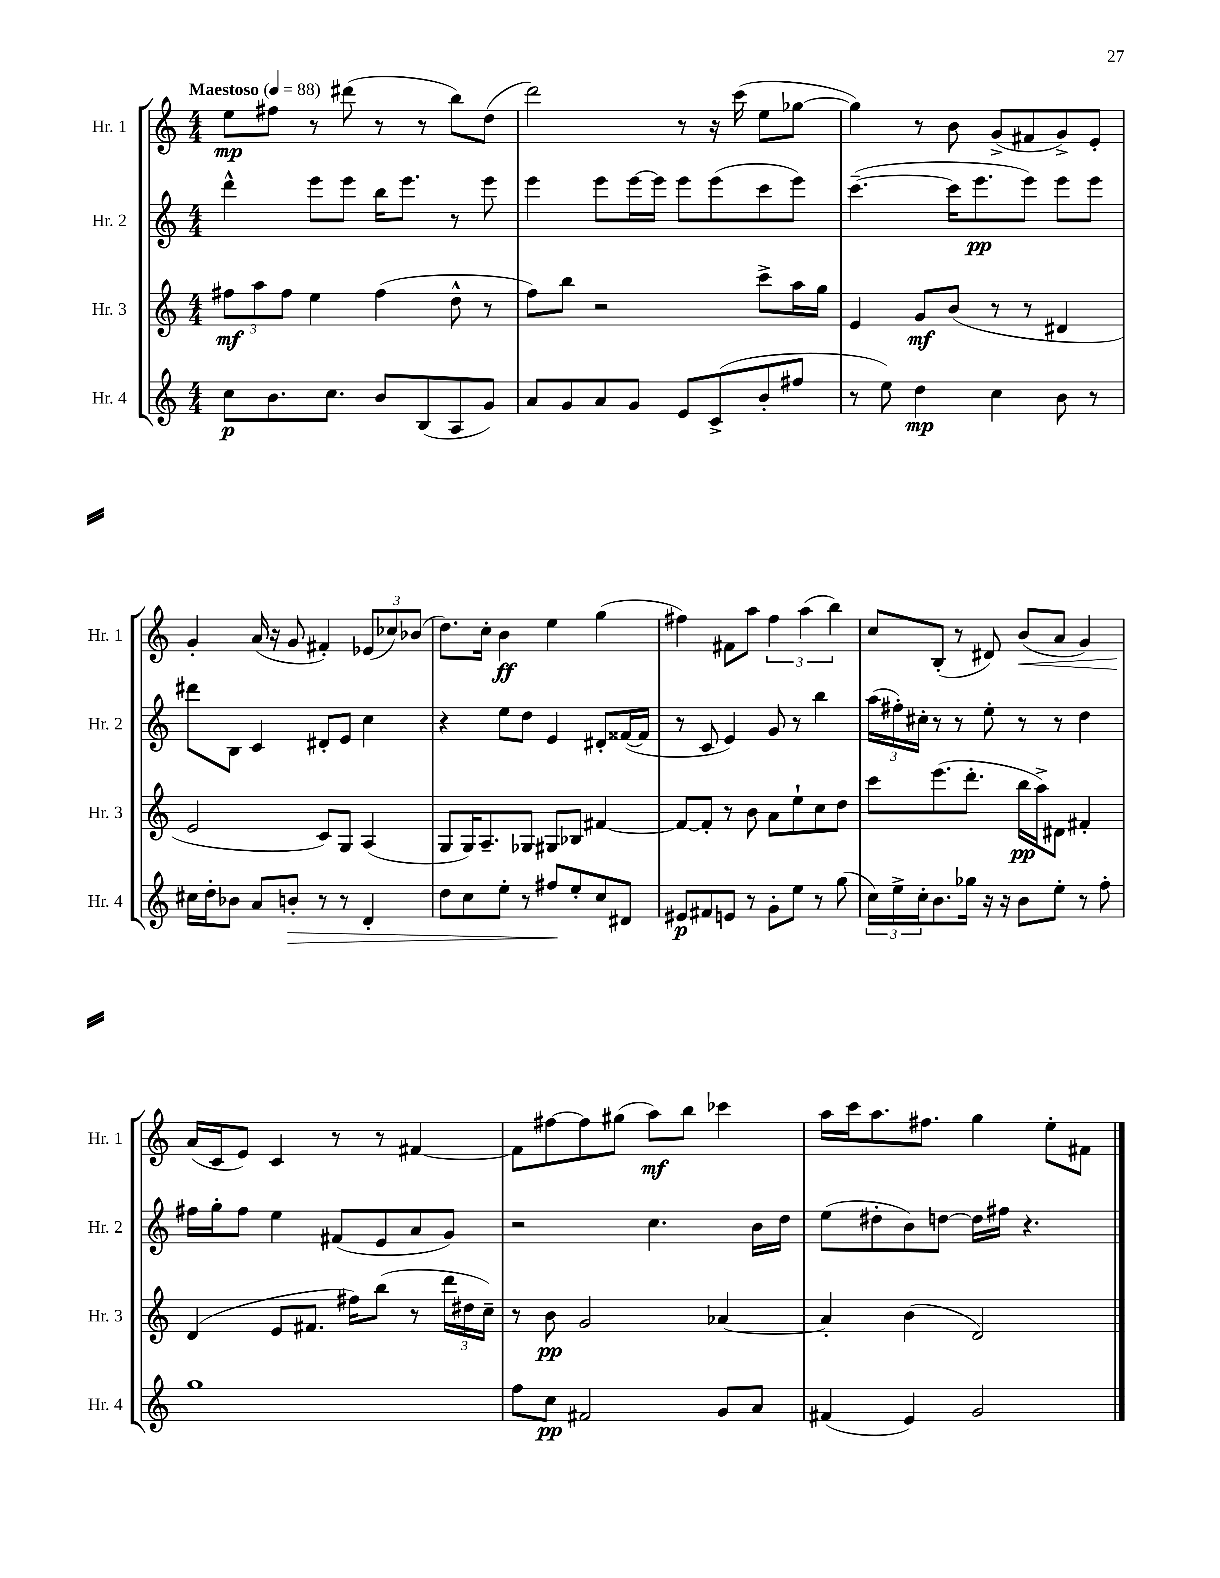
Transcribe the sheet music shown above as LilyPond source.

<<
\new StaffGroup <<
\new Staff = "s0" \with { instrumentName = "Hr. 1" shortInstrumentName = "Hr. 1" } {
    \clef treble \key c \major \numericTimeSignature \time 4/4 \tempo "Maestoso" 4 = 88
    e''8\mp fis''8 r8 dis'''8( r8 r8 b''8) d''8( |
    d'''2) r8 r16 c'''16( e''8 ges''8~ |
    ges''4) r8 b'8 g'8->( fis'8 g'8->) e'8-. |
    g'4-. a'16( r16 g'8 fis'4-.) \tuplet 3/2 { ees'8( ces''8) bes'8( } |
    d''8.) c''16-. b'4\ff e''4 g''4( |
    fis''4) fis'8 a''8 \tuplet 3/2 { fis''4 a''4( b''4) } |
    c''8 b8-.( r8 dis'8) b'8\<( a'8 g'4) |
    a'16\!( c'16 e'8) c'4 r8 r8 fis'4~ |
    fis'8 fis''8~ fis''8 gis''8( a''8\mf) b''8 ces'''4 |
    a''16 c'''16 a''8. fis''8. g''4 e''8-. fis'8 \bar "|." |
}
\new Staff = "s1" \with { instrumentName = "Hr. 2" shortInstrumentName = "Hr. 2" } {
    \clef treble \key c \major \numericTimeSignature \time 4/4
    d'''4-^ e'''8 e'''8 b''16 e'''8. r8 e'''8 |
    e'''4 e'''8 e'''16~ e'''16 e'''8 e'''8( c'''8 e'''8) |
    c'''4.~--( c'''16 e'''8.\pp e'''8) e'''8 e'''8 |
    dis'''8 b8 c'4 dis'8-. e'8 c''4 |
    r4 e''8 d''8 e'4 dis'8-. fisis'16~( fisis'16 |
    r8 c'8 e'4) g'8 r8 b''4 |
    \tuplet 3/2 { a''16( fis''16-.) cis''16-. } r8 r8 e''8-. r8 r8 d''4 |
    fis''16 g''16-. fis''8 e''4 fis'8( e'8 a'8 g'8) |
    r2 c''4. b'16 d''16 |
    e''8( dis''8-. b'8) d''8~ d''16 fis''16 r4. \bar "|." |
}
\new Staff = "s2" \with { instrumentName = "Hr. 3" shortInstrumentName = "Hr. 3" } {
    \clef treble \key c \major \numericTimeSignature \time 4/4
    \tuplet 3/2 { fis''8\mf a''8 fis''8 } e''4 fis''4( d''8-^ r8 |
    f''8) b''8 r2 c'''8-> a''16 g''16 |
    e'4 g'8\mf b'8( r8 r8 dis'4 |
    e'2 c'8) g8 a4( |
    g8 g16) a8.-- ges8 gis8 bes8 fis'4~ |
    fis'8~ fis'8-. r8 b'8 a'8 e''8-! c''8 d''8 |
    c'''8 e'''8.( d'''8.-. b''16\pp a''16->) dis'8 fis'4-. |
    d'4( e'8 fis'8. fis''16) b''8( r8 \tuplet 3/2 { d'''16 dis''16 c''16--) } |
    r8 b'8\pp g'2 aes'4~ |
    aes'4-. b'4( d'2) \bar "|." |
}
\new Staff = "s3" \with { instrumentName = "Hr. 4" shortInstrumentName = "Hr. 4" } {
    \clef treble \key c \major \numericTimeSignature \time 4/4
    c''8\p b'8. c''8. b'8 b8( a8 g'8) |
    a'8 g'8 a'8 g'8 e'8 c'8->( b'8-. fis''8 |
    r8 e''8) d''4\mp c''4 b'8 r8 |
    cis''16 d''16-. bes'8 a'8 b'8-.\> r8 r8 d'4-. |
    d''8 c''8 e''8-. r8 fis''8\! e''8-. c''8 dis'8 |
    eis'8\p fis'8 e'8 r8 g'8-. e''8 r8 g''8( |
    \tuplet 3/2 { c''16) e''16-> c''16-. } b'8. ges''16 r16 r16 b'8 e''8-. r8 f''8-. |
    g''1 |
    f''8 c''8\pp fis'2 g'8 a'8 |
    fis'4( e'4) g'2 \bar "|." |
}
>>
>>
\layout { \context { \Score \remove "Bar_number_engraver" } }
